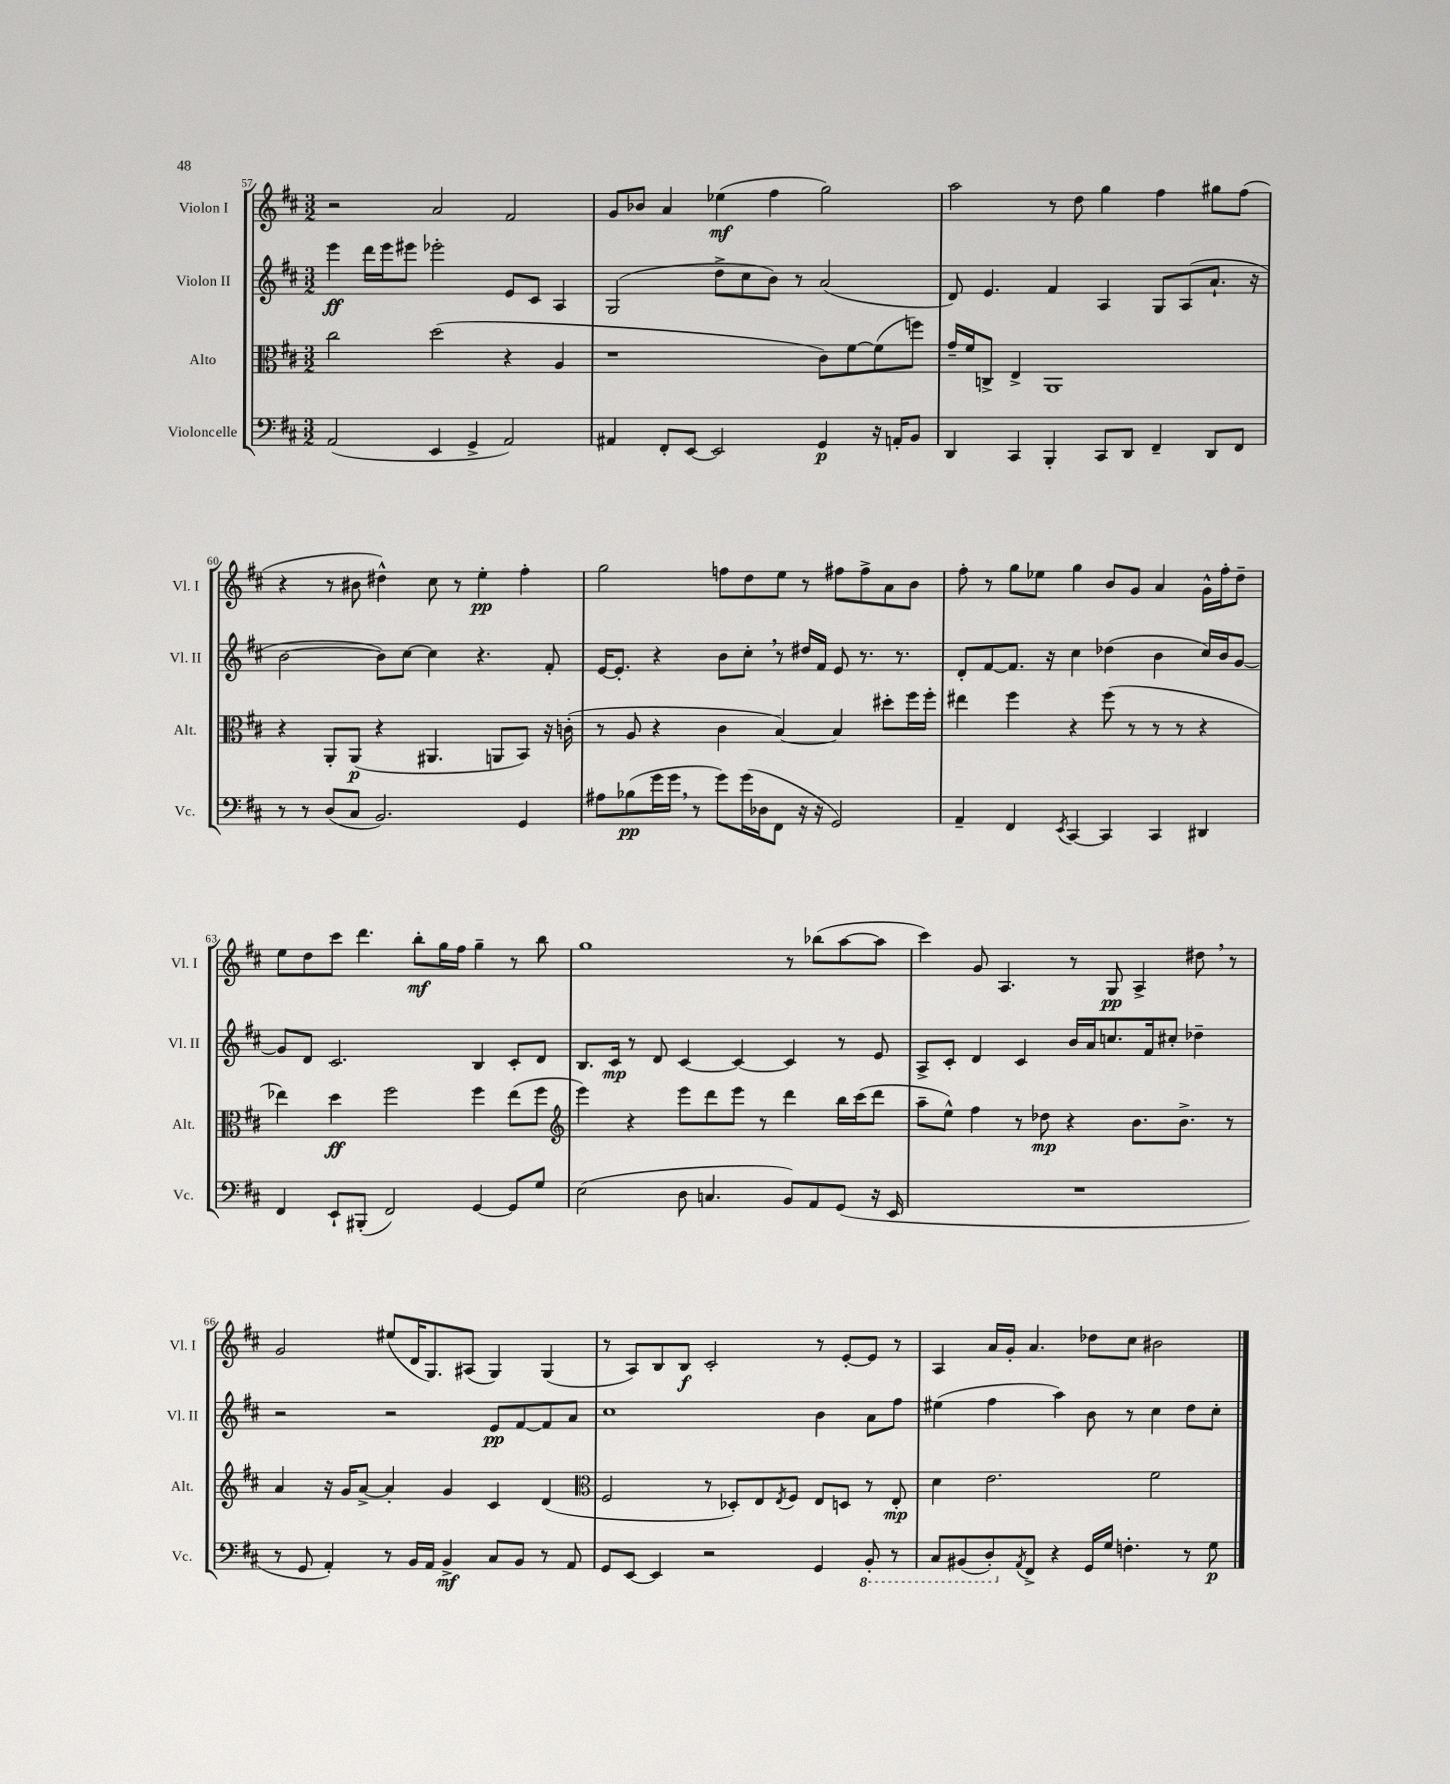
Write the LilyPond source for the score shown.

<<
\new StaffGroup <<
\new Staff = "s0" \with { instrumentName = "Violon I" shortInstrumentName = "Vl. I" } {
    \clef treble \key d \major \numericTimeSignature \time 3/2
    r2 a'2 fis'2 |
    g'8 bes'8 a'4 ees''4\mf( fis''4 g''2) |
    a''2 r8 d''8 g''4 fis''4 gis''8 fis''8( |
    r4 r8 bis'8 dis''4-^) cis''8 r8 e''4-.\pp fis''4-. |
    g''2 f''8 d''8 e''8 r8 fis''8 fis''8-> a'8 b'8 |
    fis''8-. r8 g''8 ees''8 g''4 b'8 g'8 a'4 g'16-^ fis''16-. d''8-- |
    e''8 d''8 cis'''8 d'''4. b''8-.\mf g''16 fis''16 g''4-- r8 b''8 |
    g''1 r8 bes''8( a''8~ a''8 |
    cis'''4) g'8 a4. r8 g8\pp a4-> dis''8 \breathe r8 |
    g'2 eis''8( d'16 g8.) ais8( g4) g4( |
    r8 a8) b8 b8\f cis'2-. r8 e'8~-. e'8 r8 |
    a4 a'16 g'16-. a'4. des''8 cis''8 bis'2 \bar "|." |
}
\new Staff = "s1" \with { instrumentName = "Violon II" shortInstrumentName = "Vl. II" } {
    \clef treble \key d \major \numericTimeSignature \time 3/2
    e'''4\ff d'''16 e'''16 eis'''8 ees'''2-. e'8 cis'8 a4 |
    g2( d''8-> cis''8 b'8) r8 a'2( |
    d'8) e'4. fis'4 a4 g8 a8( a'8.-! r16 |
    b'2~ b'8) cis''8~ cis''4 r4. fis'8-. |
    e'16~ e'8.-. r4 b'8 cis''8-. \breathe r8 dis''16 fis'16 e'8 r8. r8. |
    d'8-. fis'8~ fis'8. r16 cis''4 des''4( b'4 cis''16) b'16 g'8~ |
    g'8 d'8 cis'2. b4 cis'8-. d'8 |
    b8. cis'16\mp r8 d'8 cis'4~ cis'4~ cis'4 r8 e'8 |
    a8-> cis'8-. d'4 cis'4 b'16 a'16 c''8. fis'16 cis''8-. des''4-- |
    r2 r2 e'8\pp fis'8~ fis'8 a'8 |
    cis''1 b'4 a'8 fis''8 |
    eis''4( fis''4 a''4) b'8 r8 cis''4 d''8 cis''8-. \bar "|." |
}
\new Staff = "s2" \with { instrumentName = "Alto" shortInstrumentName = "Alt." } {
    \clef alto \key d \major \numericTimeSignature \time 3/2
    cis''2 d''2( r4 a4 |
    r1 cis'8) fis'8~ fis'8( f''8) |
    g'16-- fis'16 c8-> e4-> a,1 |
    r4 a,8-. a,8\p( r4 ais,4. a,8 b,8) r16 c'16-.( |
    r8 a8 r4 cis'4 b4~) b4 dis''8-. fis''16 fis''16-. |
    eis''4 fis''4 r4 fis''8( r8 r8 r8 r4 |
    ees''4) d''4\ff fis''2 fis''4 ees''8( fis''8 |
    \clef treble e'''4) r4 e'''8 d'''8 e'''8 r8 d'''4 b''16 cis'''16( d'''8 |
    a''8-- e''8-^) fis''4 r8 des''8\mp r4 b'8. b'8.-> r8 |
    a'4 r16 g'16 a'8~-> a'4-. g'4 cis'4 d'4( |
    \clef alto fis2 r8 des8-.) e8 \acciaccatura { e8 } fis8 e8 d8 r8 e8-.\mp |
    d'4 e'2. fis'2 \bar "|." |
}
\new Staff = "s3" \with { instrumentName = "Violoncelle" shortInstrumentName = "Vc." } {
    \clef bass \key d \major \numericTimeSignature \time 3/2
    a,2( e,4 g,4-> a,2) |
    ais,4 fis,8-. e,8~ e,2 g,4\p r16 a,16-. b,8 |
    d,4 cis,4 b,,4-. cis,8 d,8 fis,4-- d,8 fis,8 |
    r8 r8 d8( cis8 b,2.) g,4 |
    ais8 bes8\pp( g'16 g'16 \breathe r8 g'8) g'16( des16 fis,8 r16 r16 g,2) |
    a,4-- fis,4 \acciaccatura { e,8 } cis,4~ cis,4 cis,4 dis,4 |
    fis,4 e,8-! bis,,8-.( fis,2) g,4~ g,8 g8 |
    e2( d8 c4. b,8) a,8 g,8( r16 e,16 |
    R1. |
    r8 g,8 a,4-.) r8 b,16 a,16 b,4->\mf cis8 b,8 r8 a,8 |
    g,8 e,8~ e,4 r2 g,4 \ottava #-1 b,,8-. r8 |
    cis,8 bis,,8( d,8-.) \ottava #0 \acciaccatura { a,8 } fis,8-> r4 g,16 g16 f4.-. r8 g8\p \bar "|." |
}
>>
>>
\layout { \context { \Score currentBarNumber = #57 } }
